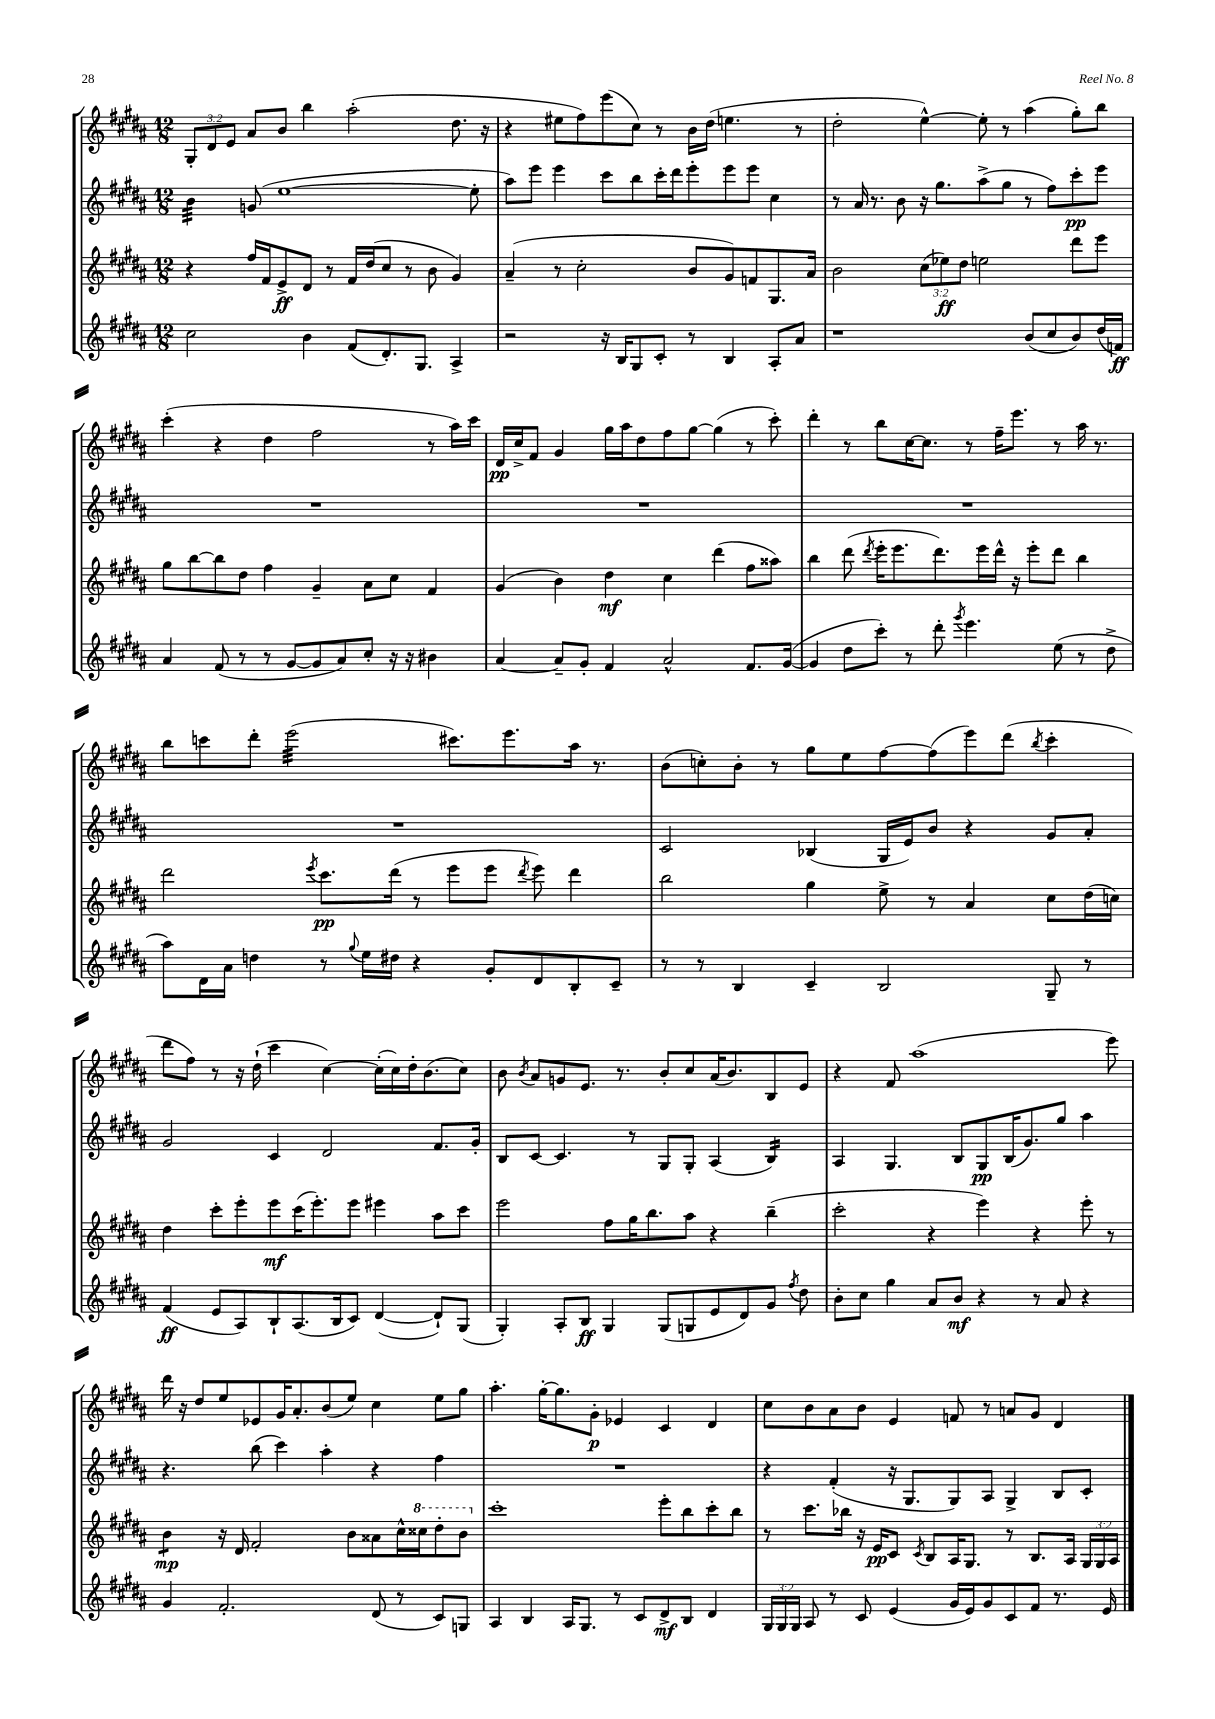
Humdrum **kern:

**kern	**kern	**kern	**kern
*staff4	*staff3	*staff2	*staff1
*clefG2	*clefG2	*clefG2	*clefG2
*k[f#c#g#d#a#]	*k[f#c#g#d#a#]	*k[f#c#g#d#a#]	*k[f#c#g#d#a#]
*M12/8	*M12/8	*M12/8	*M12/8
2cc#	4r	4b	12G#'
.	.	.	12d#
.	.	.	12e
.	16ff#	(8g	8a#
.	16f#	.	.
.	8e^	[1ee	8b
4b	8d#	.	4bb
.	8r	.	.
(8f#	16f#	.	(2aa#'
.	(16dd#	.	.
8.d#')	8cc#	.	.
.	8r	.	.
8.G#	.	.	.
.	8b	.	.
4A#^	4g#)	.	8.dd#
.	.	8ee']	.
.	.	.	16r
=	=	=	=
2r	(4a#~	8aa#)	4r
.	.	8eee	.
.	8r	4eee	8ee#
.	2cc#'	.	8ff#)
16r	.	8ccc#	(8eee
16B	.	.	.
8G#	.	8bb	8cc#)
8c#'	.	16ccc#'	8r
.	.	16ddd#	.
8r	8b	8eee'	16b
.	.	.	(16dd#
4B	8g#)	8eee	4.ee
.	8f	8eee	.
8A#'	8.G#	4cc#	.
8a#	.	.	8r
.	16a#	.	.
=	=	=	=
1r	2b	8r	2dd#'
.	.	16a#	.
.	.	8.r	.
.	.	8b	.
.	(12cc#	16r	[4ee^^)
.	.	8.gg#	.
.	12ee-)	.	.
.	12dd#	.	.
.	2ee	(8aa#^	8ee']
.	.	8gg#	8r
(8b	.	8r	(4aa#
8cc#	.	8ff#)	.
8b)	8ddd#	8ccc#'	8gg#')
(16dd#	8eee	8eee	8bb
16f)	.	.	.
=	=	=	=
4a#	8gg#	1.r	(4ccc#'
.	[8bb	.	.
(8f#	8bb]	.	4r
8r	8dd#	.	.
8r	4ff#	.	4dd#
[8g#	.	.	.
8g#]	4g#~	.	2ff#
8a#)	.	.	.
8cc#'	8a#	.	.
16r	8cc#	.	.
16r	.	.	.
4b#	4f#	.	8r
.	.	.	16aa#)
.	.	.	16ccc#
=	=	=	=
[4a#	(4g#	1.r	16d#
.	.	.	16cc#^
.	.	.	8f#
8a#~]	4b)	.	4g#
8g#'	.	.	.
4f#	4dd#	.	16gg#
.	.	.	16aa#
.	.	.	8dd#
2a#^^	4cc#	.	8ff#
.	.	.	[8gg#
.	(4ddd#	.	(4gg#]
8.f#	8ff#	.	8r
.	8aa##)	.	8ccc#')
([16g#	.	.	.
=	=	=	=
4g#]	4bb	1.r	4ddd#'
8dd#	(8ddd#	.	8r
.	8qddd#	.	.
8ccc#')	16eee'	.	8bb
.	8.eee	.	.
8r	.	.	[16cc#
.	.	.	8.cc#]
8ddd#'	8.ddd#)	.	.
8qggg#	.	.	.
4.eee	.	.	8r
.	16eee	.	.
.	16ddd#^^	.	16ff#~
.	16r	.	8.eee
.	8eee'	.	.
(8ee	8ddd#	.	8r
8r	4bb	.	16aa#
.	.	.	8.r
8dd#^	.	.	.
=	=	=	=
8aa#)	2ddd#	1.r	8bb
16d#	.	.	8ccc
16a#	.	.	.
4dd	.	.	8ddd#'
.	.	.	(2eee
.	8qeee	.	.
8r	8.ccc#	.	.
8qqgg#	.	.	.
16ee	.	.	.
16dd#	(16ddd#	.	.
4r	8r	.	.
.	8eee	.	8.ccc#)
8g#'	8eee	.	.
.	.	.	8.eee
.	8qddd#	.	.
8d#	8eee)	.	.
8B'	4ddd#	.	16aa#
.	.	.	8.r
8c#~	.	.	.
=	=	=	=
8r	2bb	2c#	(8b
8r	.	.	8cc')
4B	.	.	8b'
.	.	.	8r
4c#~	4gg#	(4B-	8gg#
.	.	.	8ee
2B	8ee^	16G#	[8ff#
.	.	16e)	.
.	8r	8b	(8ff#]
.	4a#	4r	8eee)
.	.	.	(8ddd#
.	.	.	8qbb
8G#~	8cc#	8g#	4ccc#'
8r	(16dd#	8a#'	.
.	16cc)	.	.
=	=	=	=
(4f#	4dd#	2g#	8ddd#
.	.	.	8ff#)
8e	8ccc#'	.	8r
8A#)	8eee'	.	16r
.	.	.	(16dd#`
8B`	8eee	4c#	4ccc#
(8.A#	(16ccc#	.	.
.	8.eee')	.	.
.	.	2d#	[4cc#)
16B	.	.	.
8c#)	8eee	.	.
([4d#	4eee#	.	(16cc#']
.	.	.	16cc#)
.	.	.	16dd#'
.	.	.	(8.b
8d#`])	8aa#	8.f#	.
(8G#	8ccc#	.	8cc#)
.	.	16g#'	.
=	=	=	=
4G#')	2eee	8B	8b
.	.	.	8qb
.	.	[8c#	8a#
8A#'	.	4.c#]	8g
8B	.	.	8.e
4G#	8ff#	.	.
.	.	.	8.r
.	16gg#	8r	.
.	8.bb	.	.
(8G#	.	8G#	8b'
8G	8aa#	8G#'	8cc#
8e	4r	(4A#	(16a#
.	.	.	8.b)
8d#)	.	.	.
8g#	(4bb~	4B)	8B
8qff#	.	.	.
8dd#	.	.	8e
=	=	=	=
8b'	2ccc#'	4A#	4r
8cc#	.	.	.
4gg#	.	4.G#	8f#
.	.	.	(1aa#
8a#	4r	.	.
8b	.	8B	.
4r	4eee)	8G#	.
.	.	(16B	.
.	.	8.g#)	.
8r	4r	.	.
8a#	.	8gg#	.
4r	8eee'	4aa#	.
.	8r	.	8eee)
=	=	=	=
4g#	4b	4.r	16ddd#
.	.	.	16r
.	.	.	8dd#
2.f#'	16r	.	8ee
.	16d#	.	.
.	2f#'	(8bb	8e-
.	.	4ccc#)	16g#
.	.	.	8.a#'
.	.	4aa#'	(8b
.	8b	.	8ee)
(8d#	8a##	4r	4cc#
8r	16cc#^^	.	.
.	16ccc##	.	.
8c#)	8ddd#'	4ff#	8ee
8G	8bb	.	8gg#
=	=	=	=
4A#	1ccc#'	1.r	4.aa#'
4B	.	.	.
.	.	.	[16gg#'
.	.	.	8.gg#]
16A#	.	.	.
8.G#	.	.	.
.	.	.	8g#'
8r	.	.	4e-
8c#	.	.	.
8d#^	8eee'	.	4c#
8B	8bb	.	.
4d#	8ccc#'	.	4d#
.	8bb	.	.
=	=	=	=
24G#	8r	4r	8cc#
24G#	.	.	.
24G#	.	.	.
8A#	8.ccc#	.	8b
8r	.	(4f#'	8a#
.	16bb-	.	.
8c#	16r	.	8b
.	16e	.	.
(4e	8c#	16r	4e
.	.	8.G#	.
.	8qc#	.	.
.	8B	.	.
16g#	16A#	8G#)	8f
16e)	8.G#	.	.
8g#	.	8A#	8r
8c#	8r	4G#^	8a
8f#	8.B	.	8g#
8.r	.	8B	4d#
.	16A#	.	.
.	24G#	8c#'	.
.	24G#	.	.
16e	.	.	.
.	24A#	.	.
==	==	==	==
*-	*-	*-	*-
